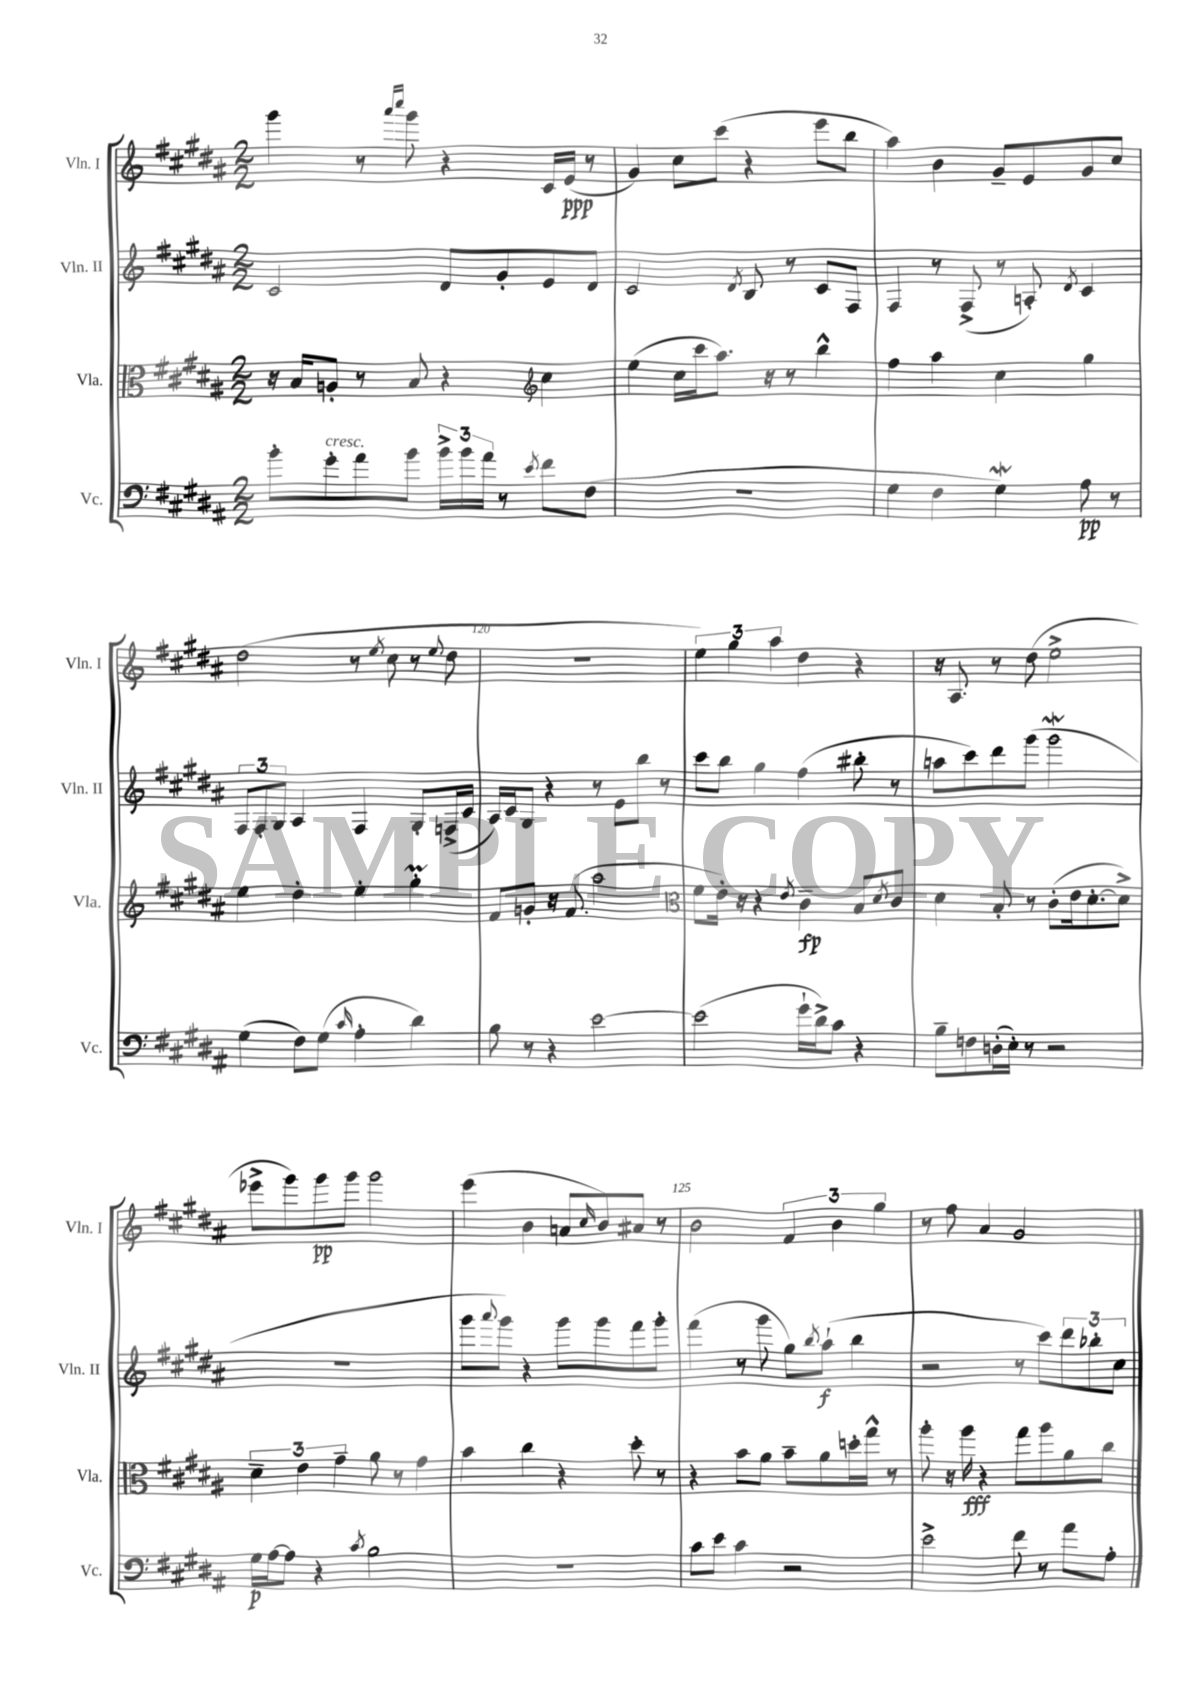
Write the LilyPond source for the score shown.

<<
\new StaffGroup <<
\new Staff = "s0" \with { instrumentName = "Vln. I" shortInstrumentName = "Vln. I" } {
    \clef treble \key b \major \numericTimeSignature \time 2/2
    gis'''4 r8 \grace { ais'''16 cis''''16 } gis'''8 r4 cis'16 e'16\ppp( r8 |
    gis'4) cis''8 cis'''8( r4 e'''8 b''8 |
    ais''4) b'4 gis'8-- e'8 gis'8 cis''8 |
    dis''2( r8 \acciaccatura { e''8 } cis''8 r8 \appoggiatura { e''8 } dis''8 |
    R1 |
    \tuplet 3/2 { e''4) gis''4 ais''4 } dis''4 r4 |
    r16 ais8. r8 dis''8( e''2-> |
    ees'''8-> gis'''8) gis'''8\pp gis'''8 gis'''2 |
    e'''4( b'4 a'8 \grace { cis''16 } b'8) ais'8 r8 |
    b'2 \tuplet 3/2 { fis'4 b'4 gis''4 } |
    r8 fis''8 ais'4 gis'2 \bar "|." |
}
\new Staff = "s1" \with { instrumentName = "Vln. II" shortInstrumentName = "Vln. II" } {
    \clef treble \key b \major \numericTimeSignature \time 2/2
    cis'2 dis'8 gis'8-. e'8 dis'8 |
    cis'2 \acciaccatura { dis'8 } b8 r8 cis'8 fis8 |
    fis4 r8 fis8->( r8 a8-.) \acciaccatura { dis'8 } cis'4 |
    \tuplet 3/2 { fis8 fis8-. gis8 } ais4 fis4 gis8-. f16->( cis'16 |
    ais16) cis'16 gis8 r4 r8 e'8 b''8 r8 |
    cis'''8 b''8 gis''4 fis''4( bis''8-. r8 |
    a''8 cis'''8) dis'''8 gis'''8( gis'''2\mordent |
    R1 |
    gis'''8 \appoggiatura { ais'''8 } gis'''8) r4 gis'''8 gis'''8 fis'''8 gis'''8-. |
    fis'''4( r8 gis'''8 gis''8) \acciaccatura { b''8 } ais''8-!\f( b''4 |
    r2 r8 cis'''8) \tuplet 3/2 { dis'''8 bes''8-. cis''8 } \bar "|." |
}
\new Staff = "s2" \with { instrumentName = "Vla." shortInstrumentName = "Vla." } {
    \clef alto \key b \major \numericTimeSignature \time 2/2
    r16 b16 a8-. r8 b8 r4 \clef treble cis''4 |
    e''4( cis''16 cis'''16 ais''8.) r16 r8 b''4-^ |
    fis''4 ais''4 cis''4 gis''4 |
    e''4 dis''4-. e''4-. gis''4-.\prall |
    fis'8 g'8-. r16 fis'8.( ais''2 |
    \clef alto fis'8 e'16-.) r16 r4 \acciaccatura { e'8 } cis'4--\fp b8 \acciaccatura { dis'8 } cis'8 |
    dis'4 b8-. r8 cis'8-.( e'16 dis'8.~-. dis'8->) |
    \tuplet 3/2 { dis'4-- e'4 gis'4-- } ais'8 r8 gis'4 |
    b'4 cis''4 r4 dis''8-. r8 |
    r4 b'8 ais'8 b'8-- ais'8 d''16-. gis''16-^ r8 |
    ais''8-. r16 ais''16\fff r4 gis''8 ais''8 ais'8 cis''8 \bar "|." |
}
\new Staff = "s3" \with { instrumentName = "Vc." shortInstrumentName = "Vc." } {
    \clef bass \key b \major \numericTimeSignature \time 2/2
    b'8-. gis'8-.^\markup { \italic "cresc." } ais'8 b'8 \tuplet 3/2 { b'16-> b'16 ais'16 } r8 \acciaccatura { e'8 } fis'8 fis8( |
    R1 |
    gis4 fis4 gis4\mordent) ais8\pp r8 |
    gis4( fis8) gis8( \grace { cis'16 } ais4-. dis'4) |
    b8 r8 r4 e'2~ |
    e'2( gis'16-! dis'16->) cis'8 r4 |
    b8-- f8 d16-.( e16-.) r8 r2 |
    gis16\p ais16~ ais8 r4 \acciaccatura { cis'8 } b2 |
    R1 |
    cis'8 e'8 cis'4 r2 |
    e'2-> fis'8 r8 ais'8 ais8-. \bar "|." |
}
>>
>>
\layout { \context { \Score currentBarNumber = #116 \override BarNumber.break-visibility = ##(#f #t #t) barNumberVisibility = #(every-nth-bar-number-visible 5) } }
